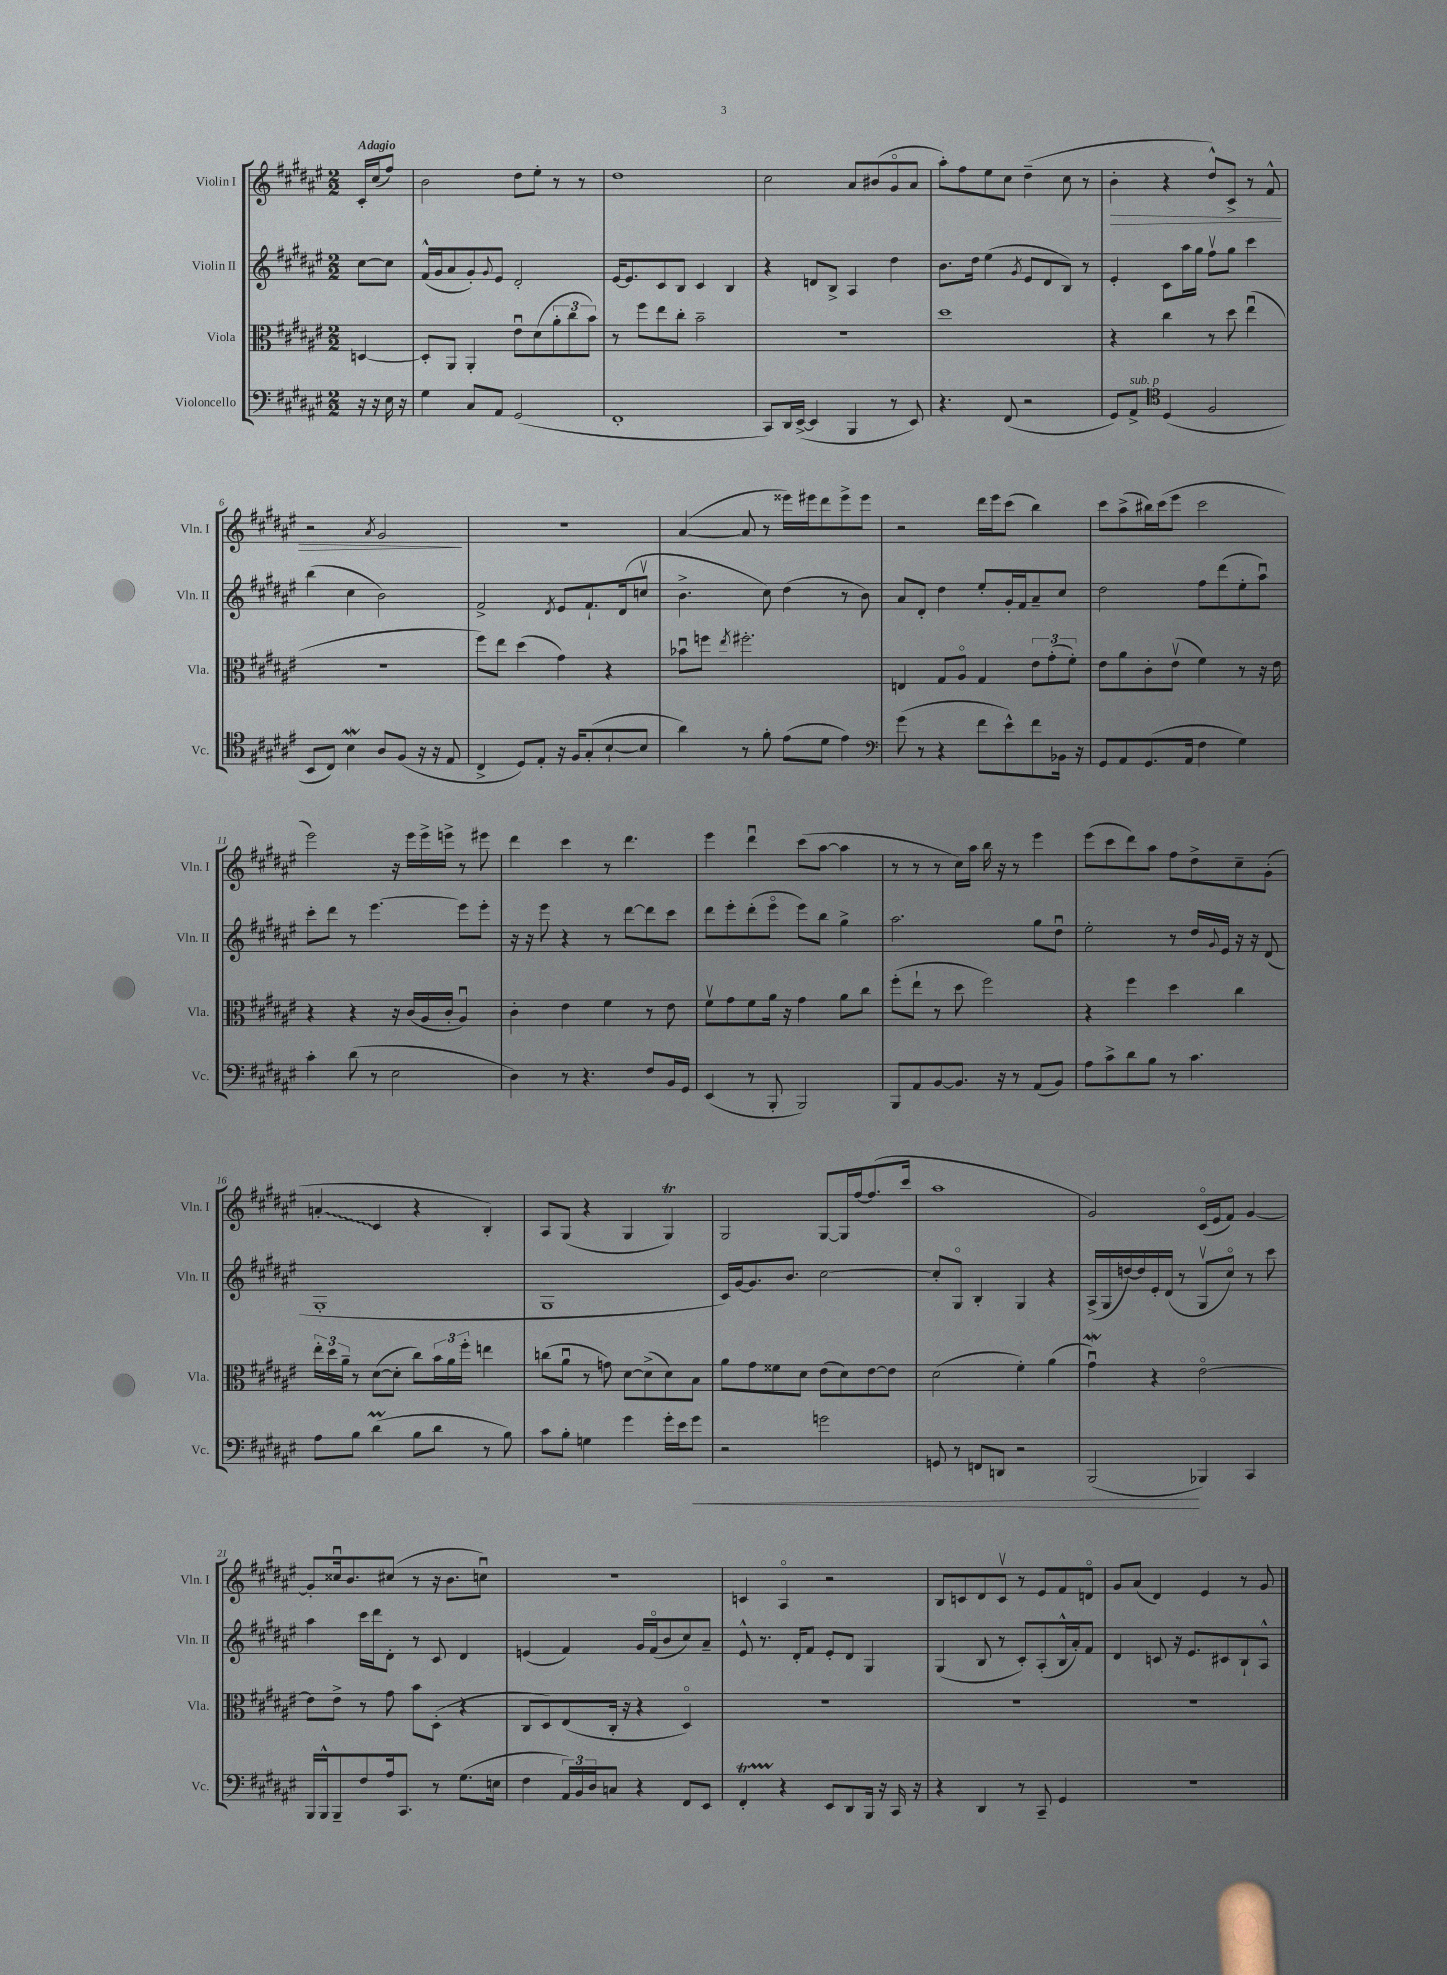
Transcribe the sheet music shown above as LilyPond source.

<<
\new StaffGroup <<
\new Staff = "s0" \with { instrumentName = "Violin I" shortInstrumentName = "Vln. I" } {
    \clef treble \key fis \major \numericTimeSignature \time 2/2 \partial 4 \tempo "Adagio"
    cis'16-. cis''16( fis''8) |
    b'2 dis''8 eis''8-. r8 r8 |
    dis''1 |
    cis''2 ais'8 bis'8( gis'8\flageolet ais'8 |
    ais''8-.) fis''8 eis''8 cis''8 dis''4--( cis''8 r8 |
    b'4-.\> r4 dis''8-^) cis'8-> r8 fis'8-^ |
    r2 \acciaccatura { ais'8 } gis'2\! |
    R1 |
    ais'4~( ais'8 r8 eisis'''16) eis'''16 dis'''8 eis'''8-> eis'''8 |
    r2 dis'''16 eis'''16 cis'''8( b''4) |
    cis'''8 ais''8->( bis''16) cis'''16( eis'''8 cis'''2 |
    eis'''2) r16 eis'''16 eis'''16-> e'''16-> r8 eis'''8 |
    dis'''4 cis'''4 r8 dis'''4. |
    eis'''4 dis'''4\downbow cis'''8( ais''8~ ais''4 |
    r8 r8 r8 cis''16) ais''16 b''16 r16 r8 eis'''4 |
    eis'''8( cis'''8 dis'''8) ais''8 fis''8 dis''8-> cis''8-- gis'8-.( |
    \once \override Glissando.style = #'zigzag a'4-.\glissando cis'4 r4 b4-.) |
    ais8 gis8( r4 gis4 gis4\trill) |
    gis2 gis8~ gis16 fis''16~ fis''8.( cis'''16 |
    ais''1 |
    gis'2) cis'16\flageolet( eis'16 fis'8) gis'4~ |
    gis'8-. cisis''16\downbow b'8. cis''8( r8 r16 b'8. c''8\downbow) |
    R1 |
    c'4 ais4\flageolet r2 |
    b8 c'8 dis'8 c'8\upbow r8 eis'8 fis'8 d'8\flageolet |
    gis'8 ais'8( dis'4) eis'4 r8 gis'8 \bar "|." |
}
\new Staff = "s1" \with { instrumentName = "Violin II" shortInstrumentName = "Vln. II" } {
    \clef treble \key fis \major \numericTimeSignature \time 2/2 \partial 4
    cis''8~ cis''8 |
    fis'16-^( gis'16 ais'8 gis'8-.) \appoggiatura { gis'8 } eis'8 dis'2-. |
    eis'16~ eis'8. cis'8 b8 cis'4 b4 |
    r4 d'8 b8-> ais4 dis''4 |
    b'8. dis''16 eis''4( \acciaccatura { gis'8 } eis'8 dis'8 b8) r8 |
    eis'4-. cis'8 ais''16 gis''16 fis''8\upbow gis''8 cis'''4 |
    b''4( cis''4 b'2) |
    fis'2-> \acciaccatura { dis'8 } eis'8 fis'8.-! dis'16( c''8\upbow |
    b'4.-> cis''8) dis''4( r8 b'8) |
    ais'8 dis'8-. dis''4 eis''8-. gis'16-. fis'16 ais'8-- cis''8 |
    dis''2 fis''8 dis'''8( eis''8-. ais''8\downbow) |
    cis'''8-. dis'''8 r8 eis'''4.~ eis'''8 eis'''8-. |
    r16 r16 eis'''8 r4 r8 dis'''8~ dis'''8 cis'''8 |
    dis'''8 eis'''8-. dis'''8-.( eis'''8\flageolet eis'''8) b''8 gis''4-> |
    ais''2. gis''8 dis''8\downbow |
    eis''2-. r8 dis''16 \appoggiatura { gis'8 } eis'16 r16 r16 dis'8( |
    gis1-. |
    gis1 |
    cis'16) gis'16~ gis'8. b'8. cis''2~ |
    cis''8-. gis8\flageolet b4-. gis4 r4 |
    ais16->( gis16 d''16~) d''16 eis'16-. dis'16( r8 gis8\upbow cis''8\flageolet) r8 cis'''8 |
    ais''4 cis'''16 dis'''16 dis'8-. r8 cis'8 dis'4 |
    e'4( fis'4) gis'16 fis'16\flageolet( b'8 cis''8) ais'8-- |
    eis'8-^ r8. dis'16-. fis'8 eis'8-. dis'8 gis4 |
    gis4( b8 r8 cis'8-.) ais8-.( b16-^ ais'16-.) fis'8 |
    dis'4 c'8 r16 eis'8. cis'8 b8-! ais8-^ \bar "|." |
}
\new Staff = "s2" \with { instrumentName = "Viola" shortInstrumentName = "Vla." } {
    \clef alto \key fis \major \numericTimeSignature \time 2/2 \partial 4
    d4~ |
    d8-. ais,8 ais,4-. eis'8\downbow dis'8( \tuplet 3/2 { ais'8-. cis''8 b'8) } |
    r8 fis''8 eis''8 cis''8-. b'2-- |
    R1 |
    dis''1 |
    r4 cis''4 r8 dis''8 eis''4\downbow( |
    r1 |
    fis''8) eis''8 dis''4( gis'4) r4 |
    bes'8\downbow f''8 \acciaccatura { eis''8 } fis''2.-. |
    e4 gis8 ais8\flageolet gis4 \tuplet 3/2 { eis'8 gis'8-.( fis'8-.) } |
    eis'8 ais'8 cis'8-. eis'8\upbow( fis'4) r8 r16 eis'16 |
    r4 r4 r16 cis'16( ais16 cis'16-. ais4\downbow) |
    cis'4-. eis'4 fis'4 r8 eis'8 |
    fis'8\upbow gis'8 fis'8 ais'16 r16 gis'4 ais'8 cis''8 |
    fis''8-.( eis''8-! r8 dis''8 fis''2) |
    r4 fis''4 dis''4 cis''4 |
    \tuplet 3/2 { eis''16-. dis''16 ais'16-- } r8 dis'8~( dis'8-. cis''8) \tuplet 3/2 { b'16 ais'16 fis''16-. } e''4 |
    c''8( ais'8\downbow r8 g'8) dis'8~ dis'8->( dis'8) b8 |
    ais'8 gis'8 fisis'8 dis'8 eis'8( dis'8) eis'8~ eis'8 |
    dis'2( fis'4-.) ais'4( |
    gis'4\downbow\mordent) r4 eis'2~\flageolet |
    eis'8 eis'8-> r8 gis'8 b'8 dis8-.( r4 |
    cis8 dis8) eis8( cis16-. r16 r4 dis4\flageolet) |
    R1 |
    R1 |
    R1 \bar "|." |
}
\new Staff = "s3" \with { instrumentName = "Violoncello" shortInstrumentName = "Vc." } {
    \clef bass \key fis \major \numericTimeSignature \time 2/2 \partial 4
    r16 r16 eis16 r16 |
    gis4 cis8 ais,8 gis,2( |
    fis,1-. |
    cis,8) dis,16 eis,16~->( eis,4 b,,4 r8 eis,8) |
    r4. fis,8( r2 |
    gis,8) ais,8->^\markup { \italic "sub. p" } \clef tenor dis4( fis2 |
    b,8 cis8) b4\mordent ais8 fis8( r16 r16 eis8 |
    cis4-> dis8) eis8-. r16 fis16 gis8-.( b8~-! b8 |
    ais'4) r8 fis'8-. eis'8( dis'8 eis'4) |
    \clef bass gis'8( r8 r4 fis'8 eis'8-^) fis'8 bes,16 r16 |
    gis,8 ais,8 gis,8.( ais,16 fis4 gis4) |
    cis'4-. dis'8( r8 eis2 |
    dis4) r8 r4. fis8 b,16 gis,16 |
    eis,4( r8 b,,8-. b,,2) |
    b,,8 ais,8 b,8~ b,8. r16 r8 ais,8( b,8) |
    ais8 cis'8-> dis'8 b8 r8 cis'4. |
    ais8 b8 dis'4\prall( b8 dis'8 r8 b8) |
    cis'8 b8-. g4 gis'4 gis'16-. eis'16 gis'8\< |
    r2 g'2 |
    g,8 r8 f,8 d,8 r2 |
    b,,2\!( bes,,4) cis,4 |
    b,,16 b,,16-^ b,,8-- fis8 ais16 cis,8. r8 gis8.( e16 |
    fis4 \tuplet 3/2 { ais,16) b,16 dis16 } c8 r4 fis,8 eis,8 |
    fis,4-.\startTrillSpan r4\stopTrillSpan eis,8 dis,8 b,,16 r16 cis,16 r16 |
    r4 dis,4 r8 cis,8-- gis,4 |
    R1 \bar "|." |
}
>>
>>
